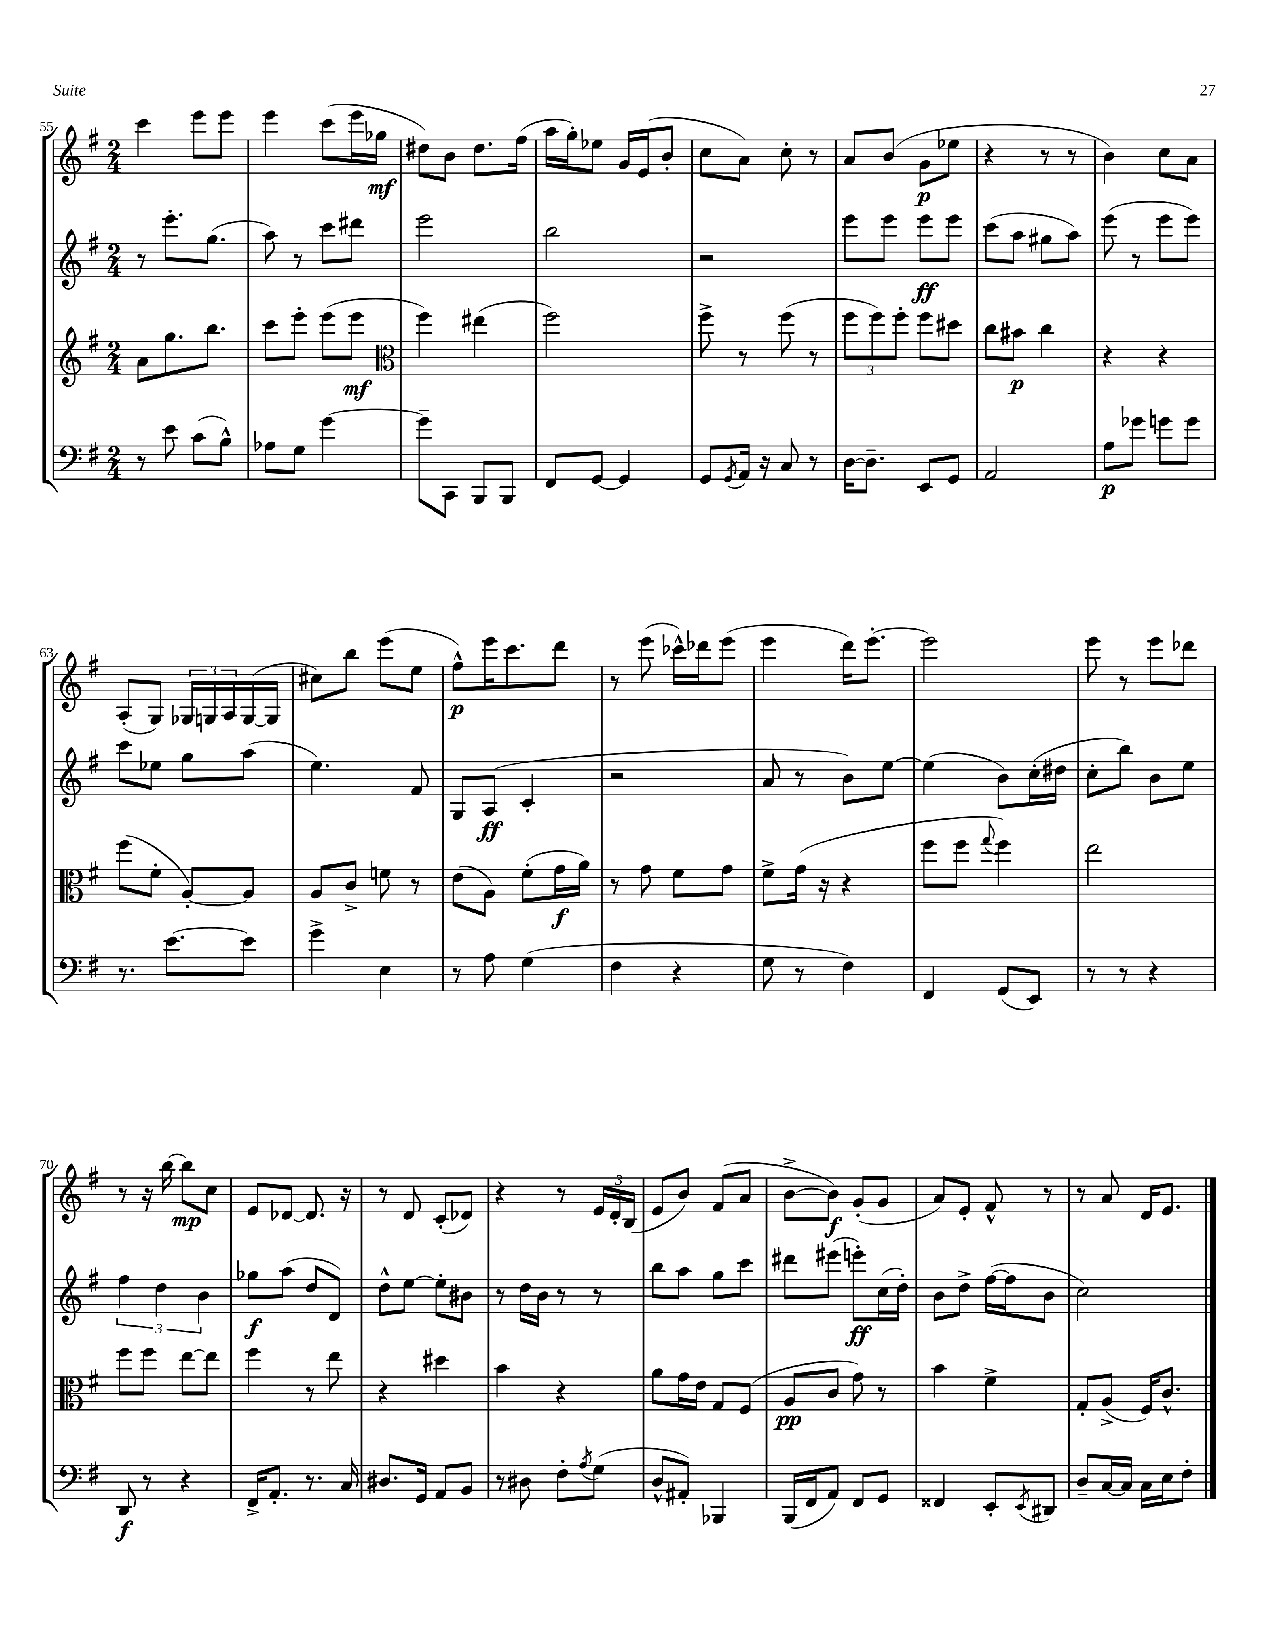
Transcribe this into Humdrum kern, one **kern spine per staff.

**kern	**kern	**kern	**kern
*staff4	*staff3	*staff2	*staff1
*clefF4	*clefG2	*clefG2	*clefG2
*k[f#]	*k[f#]	*k[f#]	*k[f#]
*M2/4	*M2/4	*M2/4	*M2/4
8r	8a	8r	4ccc
8e	8.gg	8.eee'	.
(8c	.	.	8eee
.	8.bb	(8.gg	.
8B^^)	.	.	8eee
=	=	=	=
8A-	8ccc	8aa)	4eee
8G	8eee'	8r	.
[4g	(8eee	8ccc	(8ccc
.	8eee	8ddd#	16eee
.	.	.	16gg-
=	=	=	=
*	*clefC3	*	*
8g~]	4ff#)	2eee	8dd#)
8CC	.	.	8b
8BBB	(4ee#	.	8.dd#
8BBB	.	.	.
.	.	.	(16ff#
=	=	=	=
8FF#	2ff#)	2bb	16aa
.	.	.	16gg')
[8GG	.	.	8ee-
4GG]	.	.	16g
.	.	.	(16e
.	.	.	8b'
=	=	=	=
8GG	8ff#^	2r	8cc
8qGG	.	.	.
16AA	8r	.	8a)
16r	.	.	.
8C	(8ff#	.	8cc'
8r	8r	.	8r
=	=	=	=
[16D	12ff#	8eee	8a
8.D~]	.	.	.
.	12ff#)	.	.
.	.	8eee	(8b
.	12ff#'	.	.
8EE	8ff#	8eee	8g
8GG	8dd#	8eee	8ee-
=	=	=	=
2AA	8cc	(8ccc	4r
.	8b#	8aa	.
.	4cc	8gg#	8r
.	.	8aa)	8r
=	=	=	=
8A	4r	(8eee	4b)
8g-	.	8r	.
8g	4r	8eee	8cc
8g	.	8eee)	8a
=	=	=	=
8.r	(8ff#	8ccc	(8A'
.	8f#'	8ee-	8G)
[8.e	.	.	.
.	[8A')	8gg	24G-
.	.	.	24G
.	.	.	24A
8e]	8A]	(8aa	([16G
.	.	.	16G]
=	=	=	=
4g^	8A	4.ee)	8cc#)
.	8c^	.	8bb
4E	8f	.	(8eee
.	8r	8f#	8ee
=	=	=	=
8r	(8e	8G	8ff#^^)
8A	8A)	(8A	16eee
.	.	.	8.ccc
(4G	(8f#'	4c'	.
.	16g	.	8ddd
.	16a)	.	.
=	=	=	=
4F#	8r	2r	8r
.	8g	.	(8eee
4r	8f#	.	16ccc-^^)
.	.	.	16ddd-
.	8g	.	(8eee
=	=	=	=
8G	8f#^	8a	4eee
8r	(16g	8r	.
.	16r	.	.
4F#)	4r	8b)	16ddd)
.	.	.	[8.eee'
.	.	[8ee	.
=	=	=	=
4FF#	8ff#	(4ee]	2eee]
.	8ff#	.	.
.	8qqgg	.	.
(8GG	4ff#)	8b)	.
8EE)	.	(16cc'	.
.	.	16dd#	.
=	=	=	=
8r	2ee	8cc'	8eee
8r	.	8bb)	8r
4r	.	8b	8eee
.	.	8ee	8ddd-
=	=	=	=
8DD	8ff#	6ff#	8r
8r	8ff#	.	16r
.	.	6dd	.
.	.	.	[16bb
4r	[8ee	.	8bb]
.	.	6b	.
.	8ee]	.	8cc
=	=	=	=
16FF#^	4ff#	8gg-	8e
8.AA'	.	.	.
.	.	(8aa	[8d-
8.r	8r	8dd	8.d-]
.	8ee	8d)	.
16C	.	.	16r
=	=	=	=
8.D#	4r	8dd^^	8r
.	.	[8ee	8d
16GG	.	.	.
8AA	4dd#	8ee']	(8c'
8BB	.	8b#	8d-)
=	=	=	=
8r	4b	8r	4r
8D#	.	16dd	.
.	.	16b	.
8F#'	4r	8r	8r
8qA	.	.	.
(8G	.	8r	24e
.	.	.	24d'
.	.	.	(24B
=	=	=	=
8D^^	8a	8bb	8e
8AA#')	16g	8aa	8b)
.	16e	.	.
4BBB-	8G	8gg	(8f#
.	(8F#	8ccc	8a
=	=	=	=
(16BBB	8A	8ddd#	[8b^
16FF#	.	.	.
8AA)	8c	(8eee#	8b])
8FF#	8g)	8eee')	(8g'
8GG	8r	(16cc	8g
.	.	16dd')	.
=	=	=	=
4FF##	4b	8b	8a)
.	.	8dd^	8e'
8EE'	4f#^	([16ff#	8f#^^
.	.	16ff#]	.
8qEE	.	.	.
8DD#	.	8b	8r
=	=	=	=
8D~	8G'	2cc)	8r
[16C	(8A^	.	8a
16C]	.	.	.
16C	16F#)	.	16d
16E	8.c^^	.	8.e
8F#'	.	.	.
==	==	==	==
*-	*-	*-	*-
